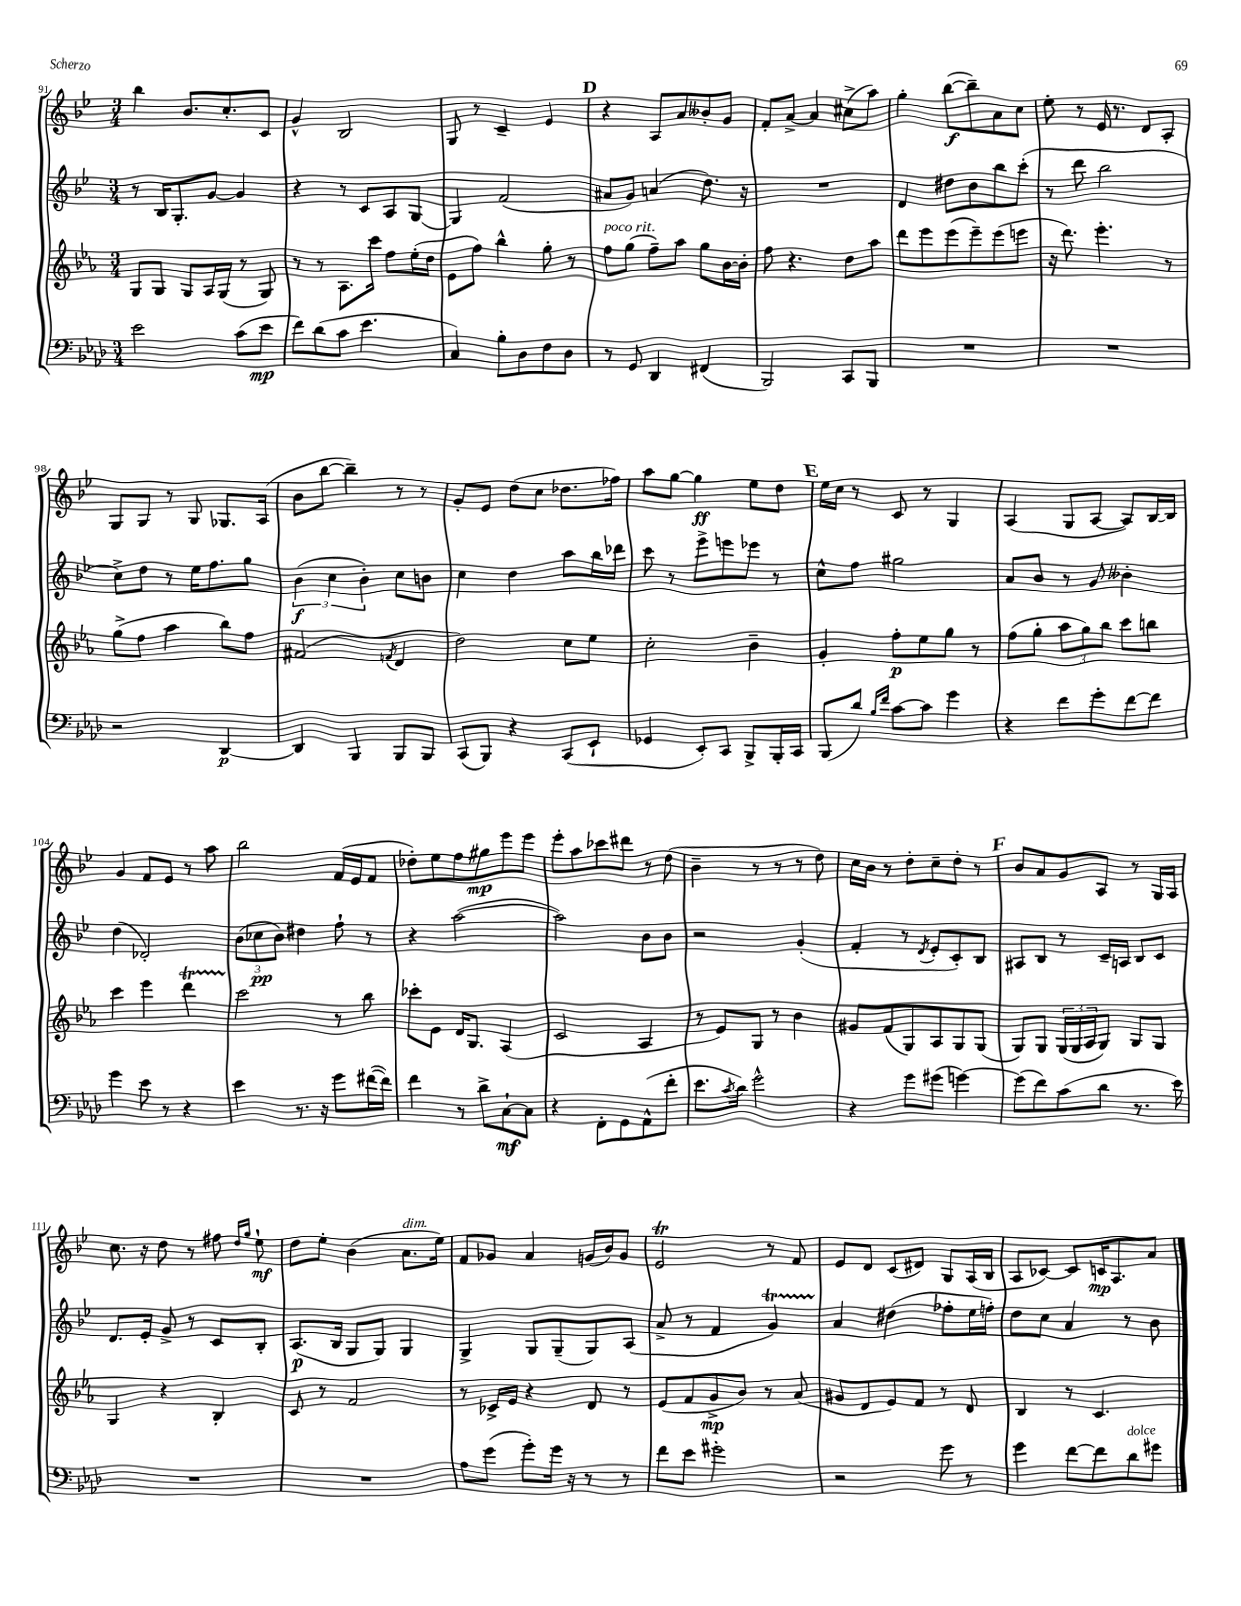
<<
\new StaffGroup <<
\new Staff = "s0" {
    \clef treble \key bes \major \numericTimeSignature \time 3/4
    bes''4 bes'8. c''8.-. c'8 |
    g'4-^ bes2 |
    g8 r8 c'4-- ees'4 |
    \mark \markup { \bold "D" } r4 a8 a'8 beses'8-. g'8 |
    f'8-. a'8~-> a'4 cis''8->( a''8) |
    g''4-. bes''8~\f( bes''8--) a'8 c''8 |
    ees''8-. r8 ees'16 r8. d'8 a8-. |
    g8 g8 r8 g8 ges8. a16( |
    bes'8 bes''8~ bes''4--) r8 r8 |
    g'8-. ees'8 d''8( c''8 des''8. fes''16) |
    a''8 g''8~ g''4\ff ees''8 d''8 |
    \mark \markup { \bold "E" } ees''16 c''16 r8 c'8 r8 g4 |
    a4( g8 a8~ a8) bes16~ bes16 |
    g'4 f'8 ees'8 r8 a''8 |
    bes''2 f'16( ees'16 f'8 |
    des''8-.) ees''8 f''8 gis''8\mp ees'''8 ees'''8 |
    ees'''8-. a''8 ces'''8 dis'''8 r8 d''8( |
    bes'4-- r8 r8 r8 d''8) |
    c''16 bes'16 r8 d''8-. c''8-- d''8-. r8 |
    \mark \markup { \bold "F" } bes'8 a'8 g'8 a8 r8 g16 a16 |
    c''8. r16 d''8 r8 fis''8 \grace { d''16 g''16 } ees''8-!\mf |
    d''8 ees''8-. bes'4( a'8.^\markup { \italic "dim." } ees''16) |
    f'8 ges'8 a'4 g'16( bes'16) g'8 |
    ees'2\trill r8 f'8 |
    ees'8 d'8 c'8( dis'8) g8 a16( bes16 |
    a8 ces'8~) ces'8 c'16\mp a8. a'8 \bar "|." |
}
\new Staff = "s1" {
    \clef treble \key bes \major \numericTimeSignature \time 3/4
    r8 bes16 g8.-. g'8~ g'4 |
    r4 r8 c'8 a8 g8~ |
    g4 f'2( |
    \mark \markup { \bold "D" } ais'8 g'8) a'4( d''8.) r16 |
    R2. |
    d'4 dis''8 bes'8 bes''8 c'''8-.( |
    r8 d'''8 bes''2 |
    c''8->) d''8 r8 ees''16 f''8. g''8 |
    \tuplet 3/2 { bes'4\f( c''4 bes'4-.) } c''8 b'8 |
    c''4 d''4 a''8 bes''16 des'''16 |
    c'''8 r8 ees'''8-> e'''8 ees'''8 r8 |
    \mark \markup { \bold "E" } c''8-^ f''8 gis''2 |
    a'8 bes'8 r8 g'8 beses'4-. |
    d''4( des'2-.) |
    \tuplet 3/2 { bes'8( ces''8\pp bes'8) } dis''4 f''8-! r8 |
    r4 a''2~( |
    a''2) bes'8 bes'8 |
    r2 g'4-.( |
    f'4-. r8 \acciaccatura { d'8 } ees'8-. c'8-.) bes8 |
    \mark \markup { \bold "F" } ais8 bes8 r8 c'16-- a16 bes8 c'8 |
    d'8. ees'16-. g'8-> r8 c'8 bes8-. |
    a8.\p( bes16 g8 g8) g4 |
    g4-> g8 g8--( g8) a8( |
    a'8-> r8 f'4 g'4\startTrillSpan) |
    a'4\stopTrillSpan dis''4( fes''8-. ees''16 f''16-.) |
    d''8 c''8 a'4 r8 bes'8 \bar "|." |
}
\new Staff = "s2" {
    \clef treble \key ees \major \numericTimeSignature \time 3/4
    g8 g8 g8 aes16 g16( r8 g8) |
    r8 r8 aes8. c'''16 f''8 ees''16-.( d''16 |
    ees'8 f''8) bes''4-^ g''8-. r8 |
    \mark \markup { \bold "D" } f''8^\markup { \italic "poco rit." } g''8( f''8--) aes''8 g''8 bes'16~ bes'16-. |
    f''8 r4. d''8 aes''8 |
    d'''8 ees'''8 ees'''8( ees'''8--) ees'''8( e'''8 |
    r16 d'''8.) ees'''4.-. r8 |
    g''8->( f''8 aes''4 bes''8) f''8 |
    fis'2( \acciaccatura { f'8 } d'4 |
    d''2) c''8 ees''8 |
    c''2-. bes'4-- |
    \mark \markup { \bold "E" } g'4-. f''8-.\p ees''8 g''8 r8 |
    f''8( g''8-. \tuplet 3/2 { aes''8 g''8) bes''8 } c'''8 b''8 |
    c'''4 ees'''4 d'''4\startTrillSpan |
    c'''2\stopTrillSpan r8 bes''8 |
    ces'''8-. ees'8 d'16 g8. aes4( |
    c'2 aes4 |
    r8 ees'8) g8 r8 bes'4 |
    gis'8 f'8( g8) aes8 g8 g8( |
    \mark \markup { \bold "F" } g8) g8 \tuplet 3/2 { g16( g16 aes16 } g8) g8 g8 |
    g4 r4 bes4-. |
    c'8 r8 f'2 |
    r8 ces'16-> ees'16 r4 d'8 r8 |
    ees'8( f'8 g'8->\mp bes'8) r8 aes'8( |
    gis'8 d'8 ees'8) f'8 r8 d'8 |
    bes4 r8 c'4. \bar "|." |
}
\new Staff = "s3" {
    \clef bass \key aes \major \numericTimeSignature \time 3/4
    ees'2 c'8( ees'8\mp |
    f'8) des'8( c'8 ees'4. |
    c4) bes8-. des8 f8 des8 |
    \mark \markup { \bold "D" } r8 g,8 des,4 fis,4( |
    bes,,2) c,8 bes,,8 |
    R2. |
    R2. |
    r2 des,4~\p |
    des,4 bes,,4 bes,,8 bes,,8 |
    c,8( bes,,8) r4 c,8( ees,8-! |
    ges,4 ees,8-.) c,8 bes,,8-> bes,,16-. c,16 |
    \mark \markup { \bold "E" } bes,,8( des'8) \grace { bes16 f'16 } c'8~ c'8 g'4 |
    r4 f'8 g'8-. f'8~ f'8 |
    g'4 ees'8 r8 r4 |
    ees'4 r8. r16 g'8 fis'16~( fis'16) |
    f'4 r8 des'8-> c8~-!\mf c8 |
    r4 f,8-. g,8 aes,8-^( f'8-. |
    ees'8. \acciaccatura { c'8 } des'16) g'2-^ |
    r4 g'8 gis'8( g'4~) |
    \mark \markup { \bold "F" } g'8( f'8) c'8( des'8 r8. ees'16) |
    R2. |
    R2. |
    aes8 g'8( g'8-.) g'16 r16 r8 r8 |
    f'8 ees'8 gis'2-. |
    r2 g'8 r8 |
    g'4 f'8~ f'8 des'8^\markup { \italic "dolce" } gis'8 \bar "|." |
}
>>
>>
\layout { \context { \Score currentBarNumber = #91 } }
